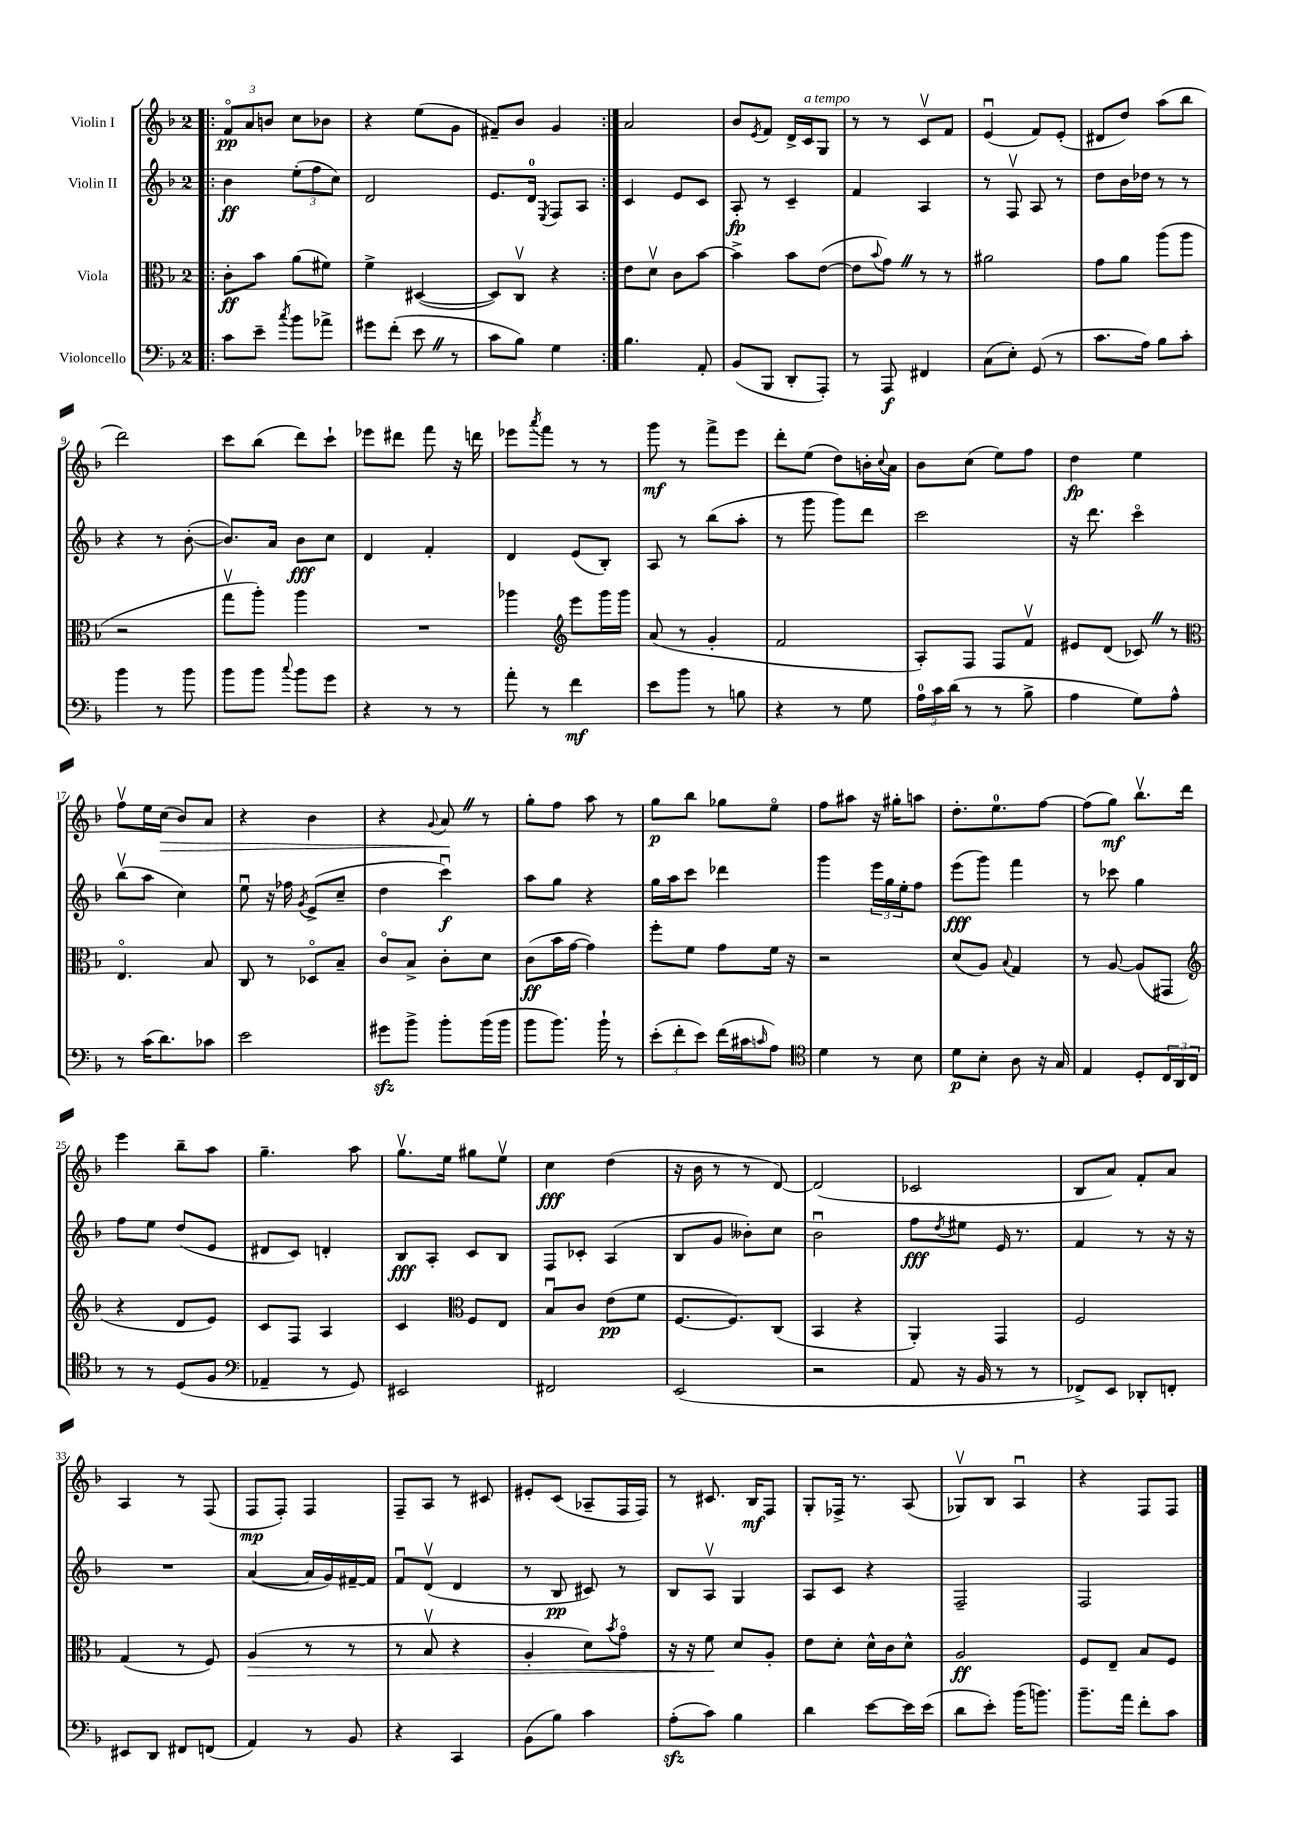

**kern	**dynam	**kern	**dynam	**kern	**dynam	**kern	**dynam
*part4	*part4	*part3	*part3	*part2	*part2	*part1	*part1
*staff4	*staff4	*staff3	*staff3	*staff2	*staff2	*staff1	*staff1
*I"Violoncello	*	*I"Viola	*	*I"Violin II	*	*I"Violin I	*
*clefF4	*	*clefC3	*	*clefG2	*	*clefG2	*
*k[b-]	*	*k[b-]	*	*k[b-]	*	*k[b-]	*
*M2/4	*	*M2/4	*	*M2/4	*	*M2/4	*
=1!|:	=1!|:	=1!|:	=1!|:	=1!|:	=1!|:	=1!|:	=1!|:
8c\L	.	8c'\L	ff	4b-\	ff	12f/L	pp
.	.	.	.	.	.	12a/	.
8e~\J	.	8b-\J	.	.	.	.	.
.	.	.	.	.	.	12bn/J	.
8qcc/	.	.	.	.	.	.	.
8b-\L	.	(8a\L	.	(12ee'\L	.	8cc\L	.
.	.	.	.	12ff\	.	.	.
8a-X^\J	.	8f#X\J)	.	.	.	8b-X\J	.
.	.	.	.	12cc\J)	.	.	.
=2	=2	=2	=2	=2	=2	=2	=2
8g#X\L	.	4f^\	.	2d/	.	4r	.
(8f'\J	.	.	.	.	.	.	.
8eZ\	.	([4D#X/	.	.	.	(8ee\L	.
8r	.	.	.	.	.	8g\J	.
=3	=3	=3	=3	=3	=3	=3	=3
8c\L	.	8D#/L])	.	8.e/L	.	8f#X~/L)	.
8B-\J)	.	8Cv/J	.	.	.	8b-/J	.
.	.	.	.	16d/Jk	.	.	.
.	.	.	.	8qE/	.	.	.
4G\	.	4r	.	8F/L	.	4g/	.
.	.	.	.	8A/J	.	.	.
=4:|!	=4:|!	=4:|!	=4:|!	=4:|!	=4:|!	=4:|!	=4:|!
4.B-\	.	8e\L	.	4c/	.	2a/	.
.	.	8dv\J	.	.	.	.	.
.	.	8c\L	.	8e/L	.	.	.
8AA'/	.	[8b-\J	.	8c/J	.	.	.
=5	=5	=5	=5	=5	=5	=5	=5
(8BB-/L	.	4b-^\]	.	8A'/	fp	8b-/L	.
.	.	.	.	.	.	8qe/	.
8BBB-/J	.	.	.	8r	.	8f/J	.
8DD'/L	.	8b-\L	.	4c~/	.	16d^/LL	.
!	!	!	!	!	!	!LO:TX:a:i:t=a tempo	!
.	.	.	.	.	.	16c/J	.
8AAA'/J)	.	([8e\J	.	.	.	8G/J	.
=6	=6	=6	=6	=6	=6	=6	=6
8r	.	8e\L]	.	4f/	.	8r	.
.	.	8qqb-/	.	.	.	.	.
8AAA/	f	8gZ\J)	.	.	.	8r	.
4FF#X/	.	8r	.	4A/	.	8cv/L	.
.	.	8r	.	.	.	8f/J	.
=7	=7	=7	=7	=7	=7	=7	=7
(8C\L	.	2a#X\	.	8r	.	(4eu/	.
8E'\J)	.	.	.	8Fv/	.	.	.
(8GG/	.	.	.	8A/	.	8f/L)	.
8r	.	.	.	8r	.	(8e'/J	.
=8	=8	=8	=8	=8	=8	=8	=8
8.c\L	.	8g\L	.	8dd\L	.	8d#X/L	.
.	.	8a\J	.	16b-\L	.	8dd/J)	.
16A\Jk)	.	.	.	16dd-X\JJ	.	.	.
8B-\L	.	(8aa\L	.	8r	.	(8aa\L	.
8c'\J	.	8aa\J	.	8r	.	8bb-\J	.
!!LO:LB:g=z
=9	=9	=9	=9	=9	=9	=9	=9
4b-\	.	2r	.	4r	.	2ddd\)	.
8r	.	.	.	8r	.	.	.
8b-\	.	.	.	([8b-'\	.	.	.
=10	=10	=10	=10	=10	=10	=10	=10
8b-\L	.	8ggv\L	.	8.b-/L])	.	8ccc\L	.
8b-\J	.	8aa'\J)	.	.	.	(8bb-\J	.
.	.	.	.	16a/Jk	.	.	.
8qqcc/	.	.	.	.	.	.	.
8b-\L	.	4aa\	.	8b-\L	fff	8ddd\L)	.
8g\J	.	.	.	8cc\J	.	8ccc`\J	.
=11	=11	=11	=11	=11	=11	=11	=11
4r	.	2r	.	4d/	.	8eee-X\L	.
.	.	.	.	.	.	8ddd#X\J	.
8r	.	.	.	4f'/	.	8fff\	.
8r	.	.	.	.	.	16r	.
.	.	.	.	.	.	16dddn\	.
=12	=12	=12	=12	=12	=12	=12	=12
8a'\	.	4aa-X\	.	4d/	.	8eee-X\L	.
.	.	.	.	.	.	8qaaa/	.
8r	.	.	.	.	.	8fff\J	.
*	*	*clefG2	*	*	*	*	*
4f\	mf	8eee\L	.	(8e/L	.	8r	.
.	.	16ggg\L	.	8B-'/J)	.	8r	.
.	.	16ggg\JJ	.	.	.	.	.
=13	=13	=13	=13	=13	=13	=13	=13
8e\L	.	(8a/	.	8A/	.	8ggg\	mf
8b-\J	.	8r	.	8r	.	8r	.
8r	.	4g'/	.	(8bb-\L	.	8fff^\L	.
8Bn\	.	.	.	8aa'\J	.	8eee\J	.
=14	=14	=14	=14	=14	=14	=14	=14
4r	.	2f/	.	8r	.	8ddd'\L	.
.	.	.	.	8ggg\	.	(8ee\J	.
8r	.	.	.	8ggg\L)	.	8dd\L)	.
8G\	.	.	.	8ddd\J	.	16bn'\L	.
.	.	.	.	.	.	8qqcc/	.
.	.	.	.	.	.	16a\JJ	.
=15	=15	=15	=15	=15	=15	=15	=15
24A\LL	.	8A'/L)	.	2ccc\	.	8b-\L	.
24c\	.	.	.	.	.	.	.
(24d\JJ	.	.	.	.	.	.	.
8r	.	8F/J	.	.	.	(8cc\J	.
8r	.	8F/L	.	.	.	8ee\L)	.
8B-^\	.	8fv/J	.	.	.	8ff\J	.
=16	=16	=16	=16	=16	=16	=16	=16
4A\	.	8e#X/L	.	16r	.	4dd\	fp
.	.	.	.	8.ddd\	.	.	.
.	.	(8d/J	.	.	.	.	.
8G\L)	.	8c-XZ/)	.	4ccc\	.	4ee\	.
8A^^\J	.	8r	.	.	.	.	.
!!LO:LB:g=z
=17	=17	=17	=17	=17	=17	=17	=17
*	*	*clefC3	*	*	*	*	*
8r	.	4.E/	.	(8bb-v\L	.	8ffv\L	.
(16c\KL	.	.	.	8aa\J	.	16ee\L	.
!	!	!	!	!	!	!	!LO:HP:b
8.d\)	.	.	.	.	.	(16cc\JJ	>
.	.	.	.	4cc\)	.	8b-/L)	.
8c-X\J	.	8B-/	.	.	.	8a/J	.
=18	=18	=18	=18	=18	=18	=18	=18
2e\	.	8C/	.	8eeu\	.	4r	.
.	.	8r	.	16r	.	.	.
.	.	.	.	16ff-X\	.	.	.
.	.	.	.	8qg/	.	.	.
.	.	8D-X/L	.	(8e^/L	.	4b-\	.
.	.	8B-~/J	.	8cc~/J	.	.	.
=19	=19	=19	=19	=19	=19	=19	=19
8g#Xzz\L	.	8c/L	.	4dd\	.	4r	.
8b-^\J	.	8B-^/J	.	.	.	.	.
.	.	.	.	.	.	8qqg/	.
8b-'\L	.	8c'\L	.	4cccu\)	f	8aZ/	.
(16b-\L	.	8d\J	.	.	.	8r	]
16b-\JJ	.	.	.	.	.	.	.
=20	=20	=20	=20	=20	=20	=20	=20
8b-\L	.	(8c\L	ff	8aa\L	.	8gg'\L	.
8.b-\J)	.	16b-\L	.	8gg\J	.	8ff\J	.
.	.	[16g\JJ	.	.	.	.	.
.	.	4g\])	.	4r	.	8aa\	.
16b-`\	.	.	.	.	.	.	.
8r	.	.	.	.	.	8r	.
=21	=21	=21	=21	=21	=21	=21	=21
(12e'\L	.	8ff'\L	.	16gg\LL	.	8gg\L	p
.	.	.	.	16aa\J	.	.	.
12f'\	.	.	.	.	.	.	.
.	.	8f\J	.	8ccc\J	.	8bb-\J	.
12e\J)	.	.	.	.	.	.	.
(16f\LL	.	8g\L	.	4ddd-X\	.	8gg-X\L	.
16c#X\J	.	.	.	.	.	.	.
16qqcn/	.	.	.	.	.	.	.
8A\J)	.	16f\Jk	.	.	.	8ee\J	.
.	.	16r	.	.	.	.	.
=22	=22	=22	=22	=22	=22	=22	=22
*clefC4	*	*	*	*	*	*	*
4d\	.	2r	.	4ggg\	.	8ff\L	.
.	.	.	.	.	.	8aa#X\J	.
8r	.	.	.	24eee\LL	.	16r	.
.	.	.	.	24gg\	.	.	.
.	.	.	.	.	.	16gg#X'\KL	.
.	.	.	.	24ee'\J	.	.	.
8B-\	.	.	.	8ff\J	.	8aan\J	.
=23	=23	=23	=23	=23	=23	=23	=23
8d\L	p	(8d/L	.	(8eee\L	fff	8.dd'\L	.
8B-'\J	.	8A/J)	.	8ggg\J)	.	.	.
.	.	.	.	.	.	8.ee\	.
.	.	8qqB-/	.	.	.	.	.
8A\	.	4G/	.	4fff\	.	.	.
16r	.	.	.	.	.	[8ff\J	.
16G/	.	.	.	.	.	.	.
=24	=24	=24	=24	=24	=24	=24	=24
4E/	.	8r	.	8r	.	(8ff\L]	.
.	.	[8A/	.	8ccc-X\	.	8gg\J)	mf
8D'/L	.	(8A/L]	.	4gg\	.	8.bb-v\L	.
24C/L	.	8GG#X/J	.	.	.	.	.
24AA/	.	.	.	.	.	.	.
.	.	.	.	.	.	16ddd\Jk	.
24C/JJ	.	.	.	.	.	.	.
!!LO:LB:g=z
=25	=25	=25	=25	=25	=25	=25	=25
*	*	*clefG2	*	*	*	*	*
8r	.	4r	.	8ff\L	.	4eee\	.
8r	.	.	.	8ee\J	.	.	.
(8D/L	.	8d/L	.	(8dd/L	.	8bb-~\L	.
8F/J	.	8e/J)	.	8e/J	.	8aa\J	.
=26	=26	=26	=26	=26	=26	=26	=26
*clefF4	*	*	*	*	*	*	*
4AA-X~/	.	8c/L	.	8d#X/L	.	4.gg~\	.
.	.	8F/J	.	8c/J)	.	.	.
8r	.	4A/	.	4dn'/	.	.	.
8GG/)	.	.	.	.	.	8aa\	.
=27	=27	=27	=27	=27	=27	=27	=27
2EE#X/	.	4c/	.	8B-/L	fff	8.ggv\L	.
.	.	.	.	8A'/J	.	.	.
.	.	.	.	.	.	16ee\Jk	.
*	*	*clefC3	*	*	*	*	*
.	.	8F/L	.	8c/L	.	8gg#X\L	.
.	.	8E/J	.	8B-/J	.	8eev\J	.
=28	=28	=28	=28	=28	=28	=28	=28
2FF#X/	.	8B-u/L	.	8F/L	.	4cc\	fff
.	.	8c/J	.	8c-X'/J	.	.	.
.	.	(8e\L	pp	(4A/	.	(4dd\	.
.	.	8f\J	.	.	.	.	.
=29	=29	=29	=29	=29	=29	=29	=29
(2EE/	.	[8.F/L	.	8B-/L	.	16r	.
.	.	.	.	.	.	16b-\	.
.	.	.	.	8g/J	.	8r	.
.	.	8.F/])	.	.	.	.	.
.	.	.	.	8b--X'\L)	.	8r	.
.	.	(8C/J	.	8cc\J	.	[8d/)	.
=30	=30	=30	=30	=30	=30	=30	=30
2r	.	4BB-/	.	2b-u\	.	(2d/]	.
.	.	4r	.	.	.	.	.
=31	=31	=31	=31	=31	=31	=31	=31
8AA/	.	4AA'/)	.	8ff\L	fff	2c-X/	.
.	.	.	.	8qdd/	.	.	.
16r	.	.	.	8ee#X\J	.	.	.
16BB-/	.	.	.	.	.	.	.
8r	.	4GG/	.	16e/	.	.	.
.	.	.	.	8.r	.	.	.
8r	.	.	.	.	.	.	.
=32	=32	=32	=32	=32	=32	=32	=32
8FF-X^/L)	.	2F/	.	4f/	.	8B-/L	.
8EE/J	.	.	.	.	.	8a/J)	.
8DD-X'/L	.	.	.	8r	.	8f'/L	.
8FFn'/J	.	.	.	16r	.	8a/J	.
.	.	.	.	16r	.	.	.
!!LO:LB:g=z
=33	=33	=33	=33	=33	=33	=33	=33
8EE#X/L	.	(4G/	.	2r	.	4A/	.
8DD/J	.	.	.	.	.	.	.
8FF#X/L	.	8r	.	.	.	8r	.
(8FFn/J	.	8F/)	.	.	.	(8F/	.
=34	=34	=34	=34	=34	=34	=34	=34
!	!	!	!LO:HP:b	!	!	!	!
4AA/)	.	(4A/	>	([4a/	.	8F/L	mp
.	.	.	.	.	.	8F'/J)	.
8r	.	8r	.	16a/LL]	.	4F/	.
.	.	.	.	16g/)	.	.	.
8BB-/	.	8r	.	[16f#X~/	.	.	.
.	.	.	.	16f#/JJ]	.	.	.
=35	=35	=35	=35	=35	=35	=35	=35
4r	.	8r	.	8fu/L	.	8F~/L	.
.	.	8B-v/	.	(8dv/J	.	8A/J	.
4CC/	.	4r	.	4d/	.	8r	.
.	.	.	.	.	.	8c#X/	.
=36	=36	=36	=36	=36	=36	=36	=36
(8BB-\L	.	4A'/	.	8r	.	8e#X'/L	.
8B-\J)	.	.	.	8B-/	pp	(8c/J	.
4c\	.	8d\L)	.	8c#X/)	.	8A-X~/L	.
.	.	8qb-/	.	.	.	.	.
.	.	8g\J	.	8r	.	16F/L	.
.	.	.	.	.	.	16F/JJ)	.
=37	=37	=37	=37	=37	=37	=37	=37
(8Azz'\L	.	16r	.	8B-/L	.	8r	.
.	.	16r	.	.	.	.	.
8c\J)	.	8f\	.	8Av/J	.	8.c#X/	.
4B-\	.	8d/L	]	4G/	.	.	.
.	.	.	.	.	.	16B-/KL	mf
.	.	8A'/J	.	.	.	8F/J	.
=38	=38	=38	=38	=38	=38	=38	=38
4d\	.	8e\L	.	8A/L	.	8G'/L	.
.	.	8d'\J	.	8c/J	.	16F-X^/Jk	.
.	.	.	.	.	.	8.r	.
[8e\L	.	16d^^\LL	.	4r	.	.	.
.	.	16c\J	.	.	.	.	.
16e\L]	.	8d^^\J	.	.	.	(8A/	.
(16e\JJ	.	.	.	.	.	.	.
=39	=39	=39	=39	=39	=39	=39	=39
8d\L	.	2A/	ff	2F~/	.	8G-Xv/L)	.
8e'\J)	.	.	.	.	.	8B-/J	.
(16b-\KL	.	.	.	.	.	4Au/	.
8.bn\J)	.	.	.	.	.	.	.
=40	=40	=40	=40	=40	=40	=40	=40
8.b-~\L	.	8F/L	.	2F/	.	4r	.
.	.	8E~/J	.	.	.	.	.
16a\Jk	.	.	.	.	.	.	.
8f'\L	.	8B-/L	.	.	.	8F/L	.
8c\J	.	8F/J	.	.	.	8F/J	.
==	==	==	==	==	==	==	==
*-	*-	*-	*-	*-	*-	*-	*-
